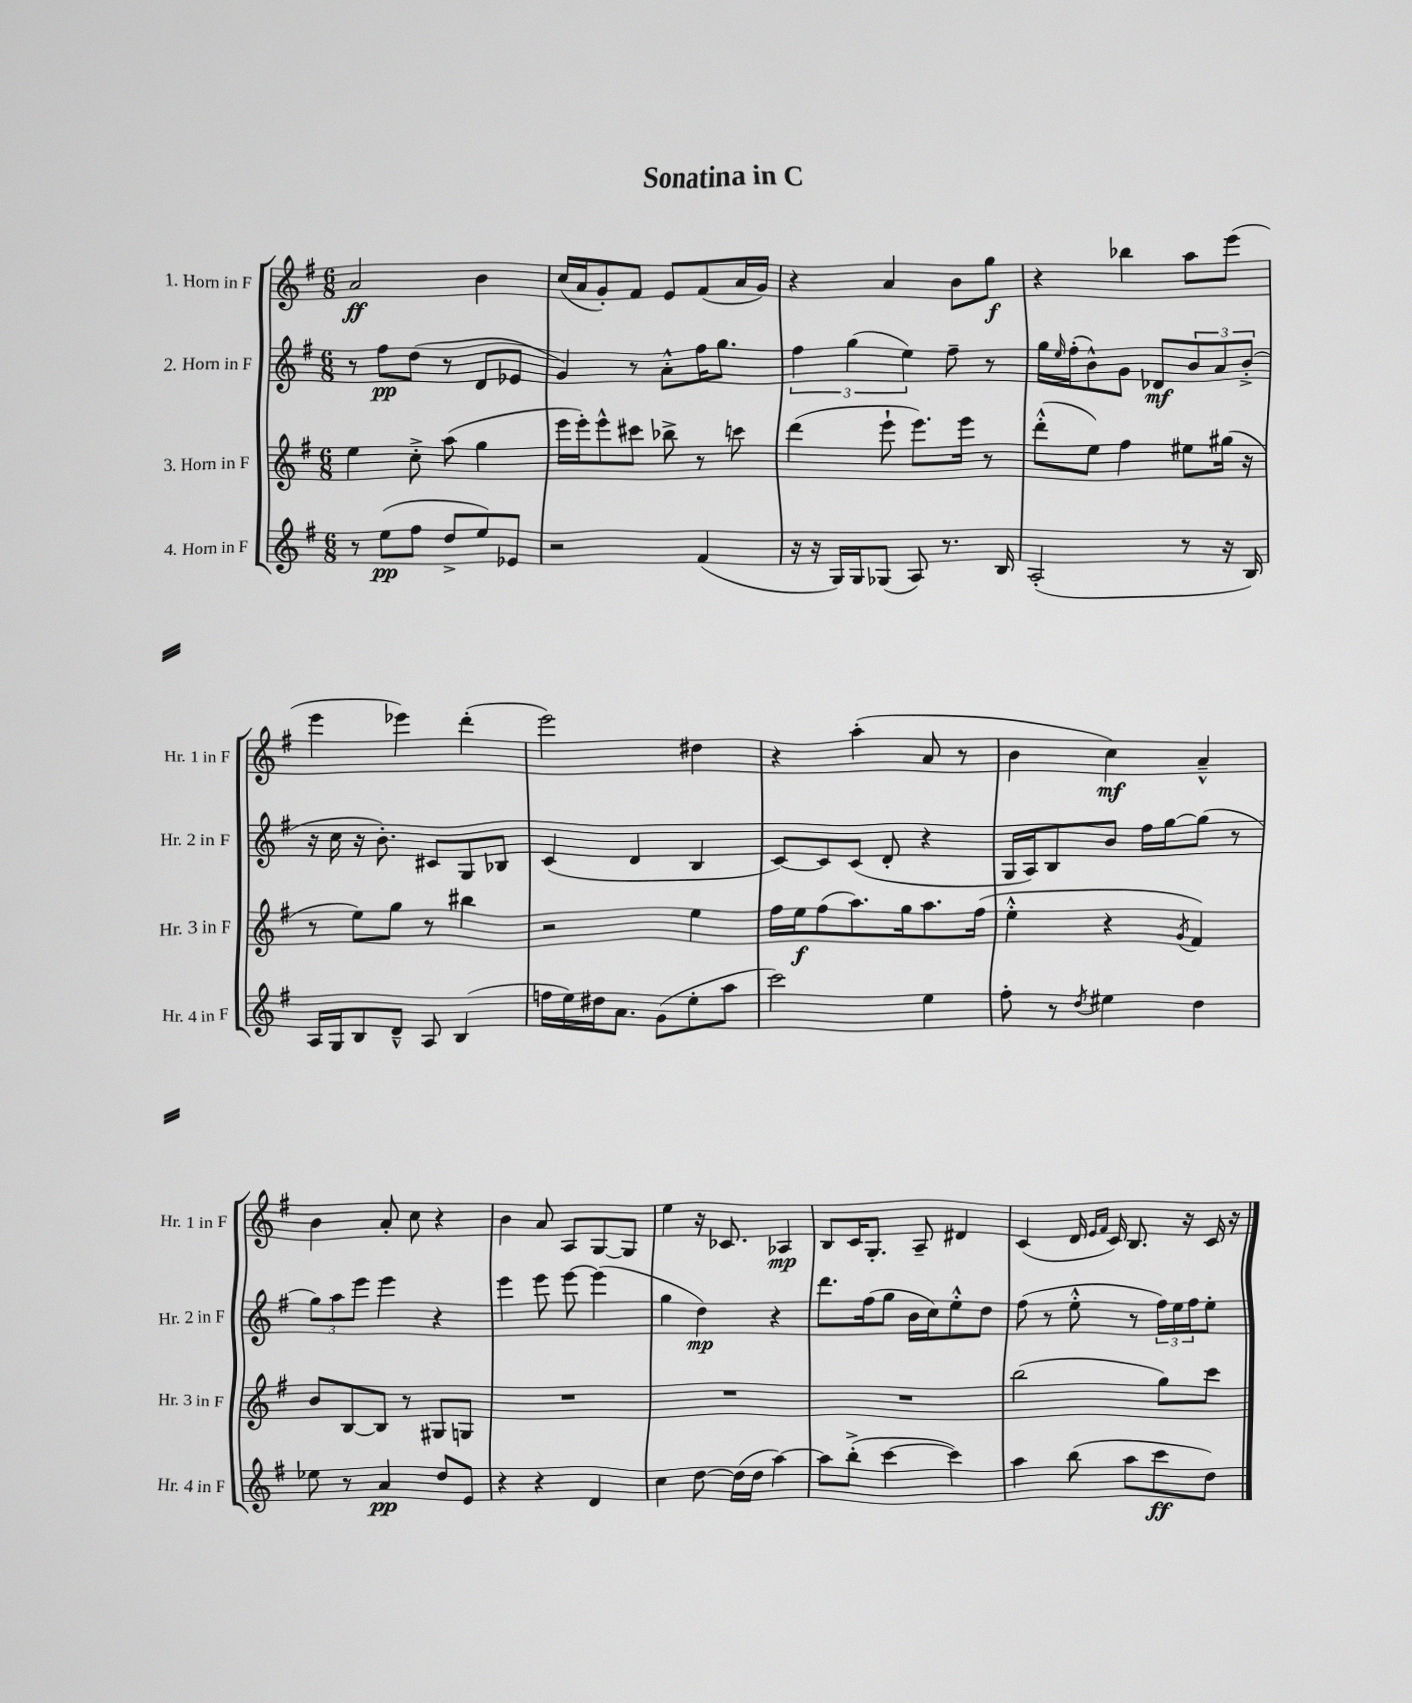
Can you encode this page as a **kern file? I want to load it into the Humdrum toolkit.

**kern	**dynam	**kern	**dynam	**kern	**dynam	**kern	**dynam
*part4	*part4	*part3	*part3	*part2	*part2	*part1	*part1
*staff4	*staff4	*staff3	*staff3	*staff2	*staff2	*staff1	*staff1
*I"4. Horn in F	*	*I"3. Horn in F	*	*I"2. Horn in F	*	*I"1. Horn in F	*
*I'Hr. 4 in F	*	*I'Hr. 3 in F	*	*I'Hr. 2 in F	*	*I'Hr. 1 in F	*
*clefG2	*	*clefG2	*	*clefG2	*	*clefG2	*
*k[f#]	*	*k[f#]	*	*k[f#]	*	*k[f#]	*
*M6/8	*	*M6/8	*	*M6/8	*	*M6/8	*
=1	=1	=1	=1	=1	=1	=1	=1
8r	.	4ee\	.	8r	.	2a/	ff
(8ee\L	pp	.	.	8ff#\L	pp	.	.
8ff#\J	.	8cc'^\	.	(8dd\J	.	.	.
8dd^/L	.	(8aa\	.	8r	.	.	.
8ee/)	.	4gg\	.	8d/L	.	4b\	.
8e-X/J	.	.	.	8e-X/J	.	.	.
=2	=2	=2	=2	=2	=2	=2	=2
2r	.	16eee\LL	.	4g/)	.	(16cc/LL	.
.	.	16eee'\J)	.	.	.	16a/J	.
.	.	8eee^^\	.	.	.	8g'/)	.
.	.	8ccc#X\J	.	8r	.	8f#/J	.
.	.	8bb-X^\	.	8a'^^\L	.	8e/L	.
(4f#/	.	8r	.	16ff#\K	.	(8f#/	.
.	.	.	.	8.gg\J	.	.	.
.	.	8cccn\	.	.	.	16a/L	.
.	.	.	.	.	.	16g/JJ)	.
=3	=3	=3	=3	=3	=3	=3	=3
16r	.	(4ddd\	.	6ff#\	.	4r	.
16r	.	.	.	.	.	.	.
16G/LL)	.	.	.	.	.	.	.
.	.	.	.	(6gg\	.	.	.
16G/J	.	.	.	.	.	.	.
(8G-X/J	.	8eee`\	.	.	.	4a/	.
.	.	.	.	6ee\)	.	.	.
8A/)	.	8.eee\L)	.	.	.	.	.
8.r	.	.	.	8ff#~\	.	8b\L	.
.	.	16eee\Jk	.	.	.	.	.
.	.	8r	.	8r	.	8gg\J	f
16B/	.	.	.	.	.	.	.
=4	=4	=4	=4	=4	=4	=4	=4
(2A'/	.	(8ddd'^^\L	.	16gg\LL	.	4r	.
.	.	.	.	16qqee/	.	.	.
.	.	.	.	(16ff#'\J	.	.	.
.	.	8ee\J)	.	8b^^\)	.	.	.
.	.	4ff#\	.	8g\J	.	4bb-X\	.
.	.	.	.	8d-X/L	mf	.	.
8r	.	8ee#X\L	.	12b/	.	8aa\L	.
.	.	.	.	12a/	.	.	.
16r	.	(16gg#X\Jk	.	.	.	(8eee\J	.
.	.	.	.	(12b'^/J	.	.	.
16B/)	.	16r	.	.	.	.	.
!!LO:LB:g=z
=5	=5	=5	=5	=5	=5	=5	=5
16A/LL	.	8r	.	16r	.	4eee\	.
16G/J	.	.	.	16cc\	.	.	.
8B/	.	8ee\L)	.	16r	.	.	.
.	.	.	.	8.b'\)	.	.	.
8d~^^/J	.	8gg\J	.	.	.	4eee-X\)	.
8A/	.	8r	.	8c#X/L	.	.	.
(4B/	.	4bb#X\	.	8G/	.	(4ddd'\	.
.	.	.	.	8B-X/J	.	.	.
=6	=6	=6	=6	=6	=6	=6	=6
16ffn\LL	.	2r	.	(4c/	.	2eee\)	.
16ee\)	.	.	.	.	.	.	.
16dd#X\J	.	.	.	.	.	.	.
8.a\J	.	.	.	.	.	.	.
.	.	.	.	4d/	.	.	.
(8g\L	.	.	.	.	.	.	.
8ee'\	.	4ee\	.	4B/	.	4dd#X\	.
8aa\J	.	.	.	.	.	.	.
=7	=7	=7	=7	=7	=7	=7	=7
2ccc\)	.	16ff#\LL	.	[8c/L)	.	4r	.
.	.	16ee\J	f	.	.	.	.
.	.	(8ff#\	.	8c/]	.	.	.
.	.	8.aa\)	.	(8c/J	.	(4aa'\	.
.	.	.	.	8d'/	.	.	.
.	.	16gg\k	.	.	.	.	.
4ee\	.	8.aa\	.	4r	.	8a/	.
.	.	.	.	.	.	8r	.
.	.	(16ff#\Jk	.	.	.	.	.
=8	=8	=8	=8	=8	=8	=8	=8
8ff#'\	.	4ee'^^\	.	16G/LL	.	4b\	.
.	.	.	.	16A/J)	.	.	.
8r	.	.	.	8B/	.	.	.
8qdd/	.	.	.	.	.	.	.
4ee#X\	.	4r	.	8b/J	.	4cc\)	mf
.	.	.	.	16ff#\LL	.	.	.
.	.	.	.	[16gg\J	.	.	.
.	.	8qg/	.	.	.	.	.
4dd\	.	4f#/)	.	(8gg\J]	.	4a~^^/	.
.	.	.	.	8r	.	.	.
!!LO:LB:g=z
=9	=9	=9	=9	=9	=9	=9	=9
8ee-X\	.	8b/L	.	12gg\L)	.	4b\	.
.	.	.	.	12aa\	.	.	.
8r	.	[8B/	.	.	.	.	.
.	.	.	.	12eee\J	.	.	.
4a/	pp	8B/J]	.	4eee\	.	8a'/	.
.	.	8r	.	.	.	8cc\	.
8dd/L	.	8G#X/L	.	4r	.	4r	.
8e/J	.	8Gn/J	.	.	.	.	.
=10	=10	=10	=10	=10	=10	=10	=10
4r	.	2.r	.	4eee\	.	4b\	.
4r	.	.	.	8eee\	.	8a/	.
.	.	.	.	[8eee\	.	8A/L	.
4d/	.	.	.	(4eee\]	.	[8G/	.
.	.	.	.	.	.	8G/J]	.
=11	=11	=11	=11	=11	=11	=11	=11
4cc\	.	2.r	.	4gg\	.	4ee\	.
[8dd\	.	.	.	4dd\)	mp	16r	.
.	.	.	.	.	.	8.c-X/	.
(16dd\LL]	.	.	.	.	.	.	.
16dd\JJ	.	.	.	.	.	.	.
[4aa\)	.	.	.	4r	.	4A-X/	mp
=12	=12	=12	=12	=12	=12	=12	=12
8aa\L]	.	2.r	.	8.ddd\L	.	8B/L	.
(8bb'^\J	.	.	.	.	.	16c/K	.
.	.	.	.	(16ff#\k	.	8.G'/J	.
[4ccc\	.	.	.	8gg\J	.	.	.
.	.	.	.	16b\LL	.	8A~/	.
.	.	.	.	16cc\J)	.	.	.
4ccc\])	.	.	.	8ee'^^\	.	4d#X/	.
.	.	.	.	8dd\J	.	.	.
=13	=13	=13	=13	=13	=13	=13	=13
4aa\	.	(2bb\	.	(8ff#\	.	(4c/	.
.	.	.	.	8r	.	.	.
(8bb\	.	.	.	8ee'^^\	.	16d/	.
.	.	.	.	.	.	16qqe/LL	.
.	.	.	.	.	.	16qqf#/JJ	.
.	.	.	.	.	.	16c/)	.
8aa\L	.	.	.	8r	.	8.B/	.
8ccc\	ff	8gg\L)	.	24ff#\LL)	.	.	.
.	.	.	.	24ee\	.	.	.
.	.	.	.	.	.	16r	.
.	.	.	.	24ff#\J	.	.	.
8dd\J)	.	8ccc\J	.	8ee'\J	.	16c/	.
.	.	.	.	.	.	16r	.
==	==	==	==	==	==	==	==
*-	*-	*-	*-	*-	*-	*-	*-
